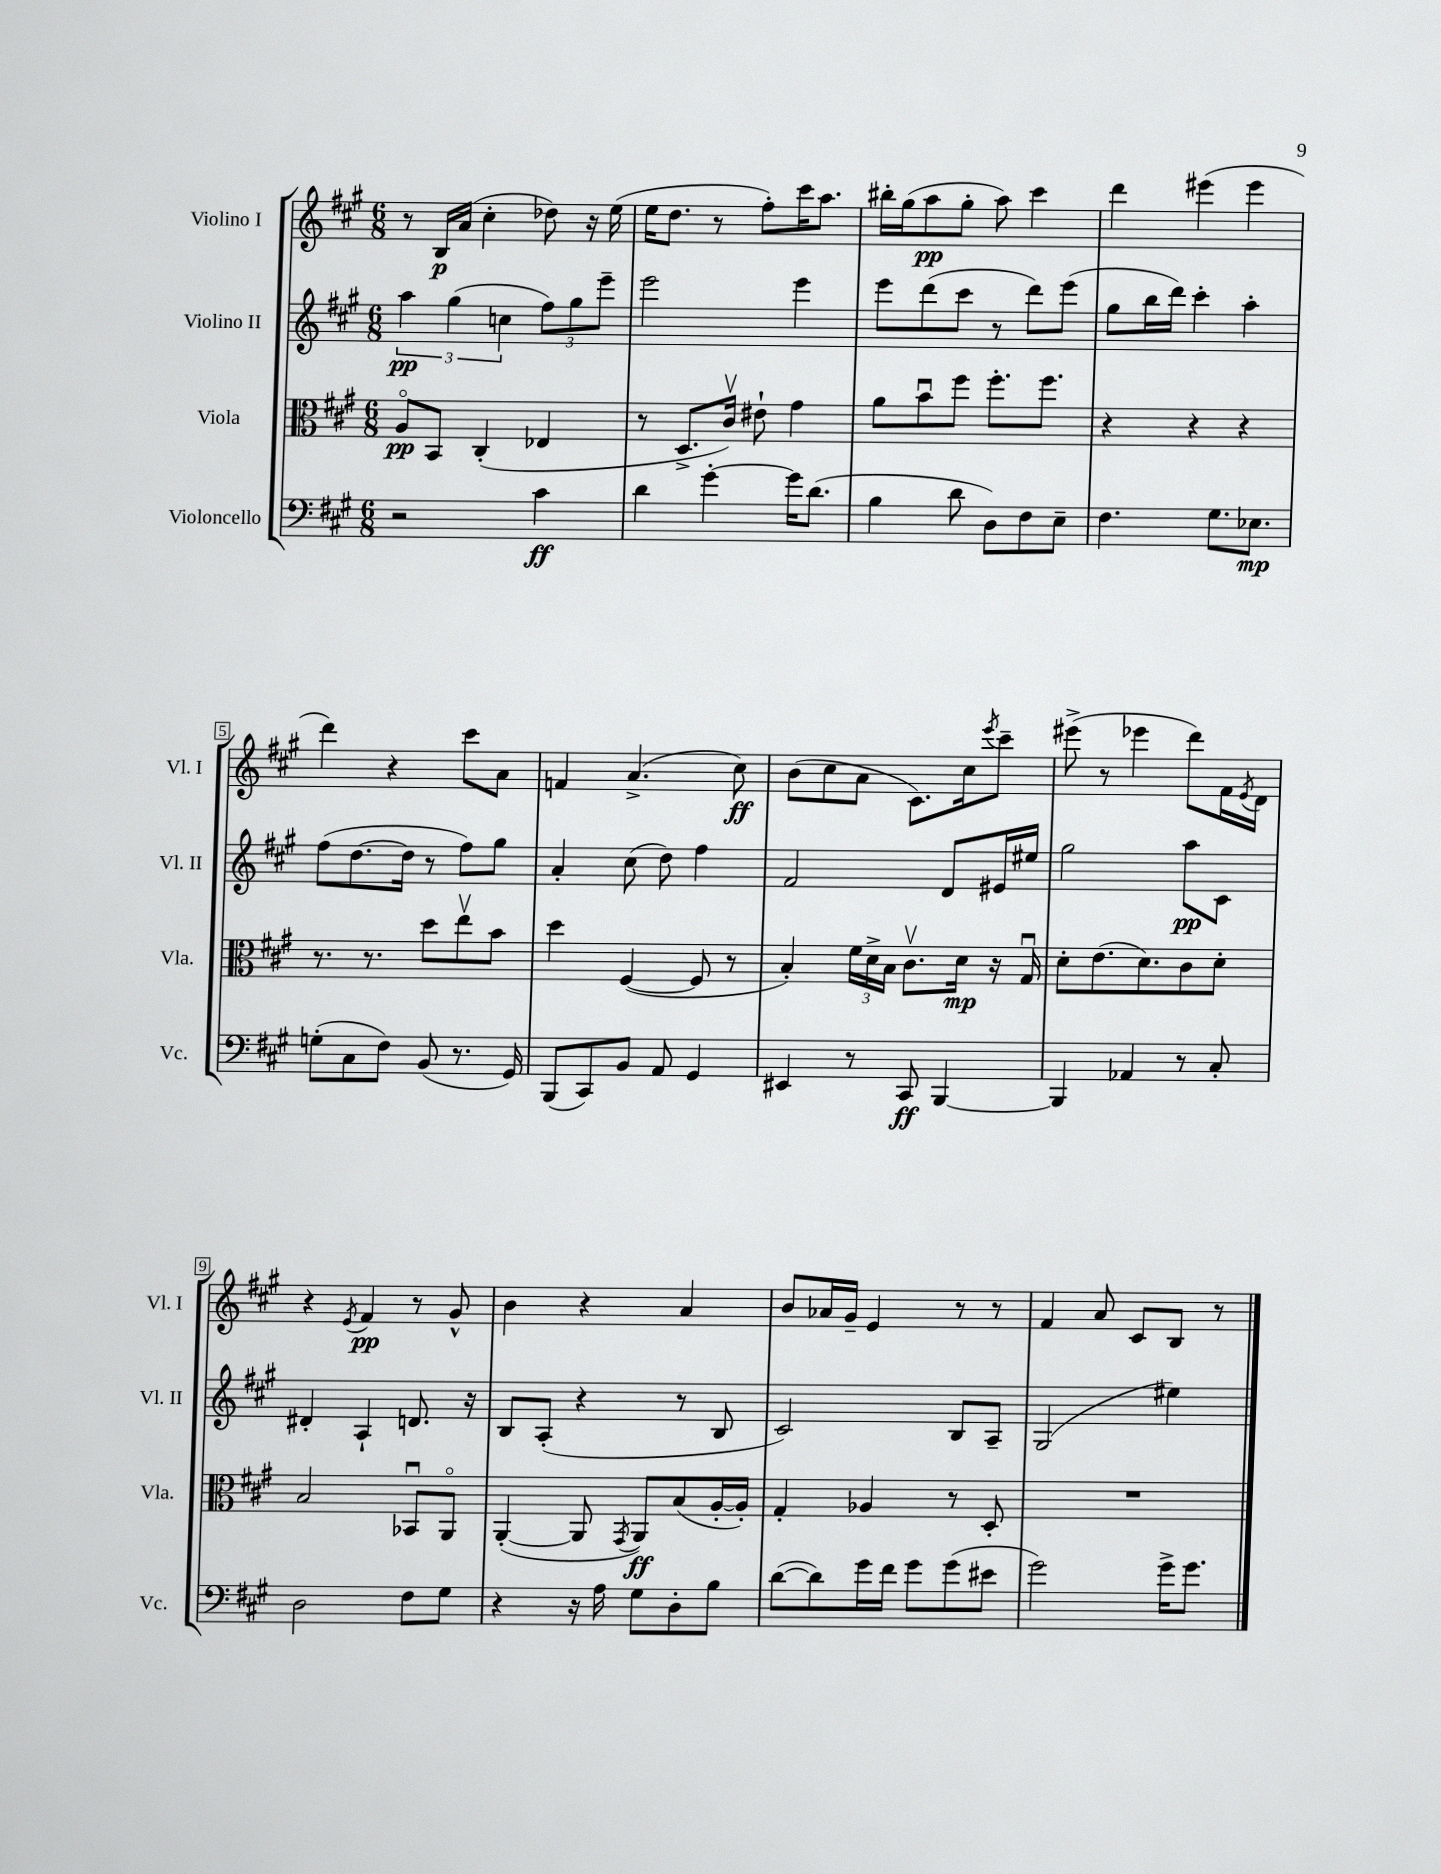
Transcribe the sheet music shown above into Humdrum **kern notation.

**kern	**kern	**kern	**kern
*staff4	*staff3	*staff2	*staff1
*clefF4	*clefC3	*clefG2	*clefG2
*k[f#c#g#]	*k[f#c#g#]	*k[f#c#g#]	*k[f#c#g#]
*M6/8	*M6/8	*M6/8	*M6/8
2r	8Ao	6aa	8r
.	8BB	.	16B
.	.	(6gg#	.
.	.	.	(16a
.	(4C#'	.	4cc#'
.	.	6cc	.
4c#	4E-	12ff#)	8dd-)
.	.	12gg#	.
.	.	.	16r
.	.	12eee~	.
.	.	.	(16ee
=	=	=	=
4d	8r	2eee	16ee
.	.	.	8.dd
.	8.D^	.	.
[4g#'	.	.	8r
.	16c#v)	.	.
.	8e#`	.	8ff#')
16g#]	4g#	4eee	16ccc#
(8.d	.	.	8.aa
=	=	=	=
4B	8a	8eee	16bb#'
.	.	.	(16gg#
.	8bu	(8ddd	8aa
8d	8ff#	8ccc#	8gg#'
8D)	8.ff#'	8r	8aa)
8F#	.	8ddd)	4ccc#
.	8.ff#	.	.
8E~	.	(8eee	.
=	=	=	=
4.F#	4r	8gg#	4ddd
.	.	16bb	.
.	.	16ddd)	.
.	4r	4ccc#'	(4eee#
8.G#	.	.	.
.	4r	4aa'	4eee#
8.E-	.	.	.
=	=	=	=
(8G'	8.r	(8ff#	4ddd)
8C#	.	[8.dd	.
.	8.r	.	.
8F#)	.	.	4r
.	.	16dd]	.
(8BB	8dd	8r	.
8.r	8eev	8ff#)	8ccc#
.	8b	8gg#	8a
16GG#)	.	.	.
=	=	=	=
(8BBB	4dd	4a'	4f
8CC#)	.	.	.
8BB	([4F#	(8cc#	(4.a^
8AA	.	8dd)	.
4GG#	8F#]	4ff#	.
.	8r	.	8cc#)
=	=	=	=
4EE#	4B')	2f#	(8b
.	.	.	8cc#
8r	24f#	.	8a
.	24d^	.	.
.	24B	.	.
8CC#	8.c#v	.	8.c#)
[4BBB	.	8d	.
.	16d	.	16cc#
.	.	.	8qeee
.	16r	16e#	8ccc#~
.	16G#u	16ee#	.
=	=	=	=
4BBB]	8d'	2gg#	(8eee#^
.	(8.e	.	8r
4AA-	.	.	4eee-
.	8.d)	.	.
8r	8c#	8aa	8ddd)
8C#'	8d'	8c#	16f#
.	.	.	8qe
.	.	.	16d
=	=	=	=
2D	2B	4d#'	4r
.	.	.	8qe
.	.	4A`	4f#
8F#	8BB-u	8.d	8r
8G#	8AAo	.	8g#^^
.	.	16r	.
=	=	=	=
4r	([4AA'	8B	4b
.	.	(8A'	.
16r	8AA]	4r	4r
16A	.	.	.
.	8qGG#	.	.
8G#	8AA)	.	.
8D'	(8B	8r	4a
8B	[16A'	8B	.
.	16A'])	.	.
=	=	=	=
([8d	4G#'	2c#)	8b
8d])	.	.	16a-
.	.	.	16g#~
16g#	4A-	.	4e
16f#	.	.	.
8g#	.	.	.
(8g#	8r	8B	8r
8e#	8D'	8A~	8r
=	=	=	=
2g#)	2.r	(2G#	4f#
.	.	.	8a
.	.	.	8c#
16g#^	.	4ee#)	8B
8.g#	.	.	.
.	.	.	8r
==	==	==	==
*-	*-	*-	*-
